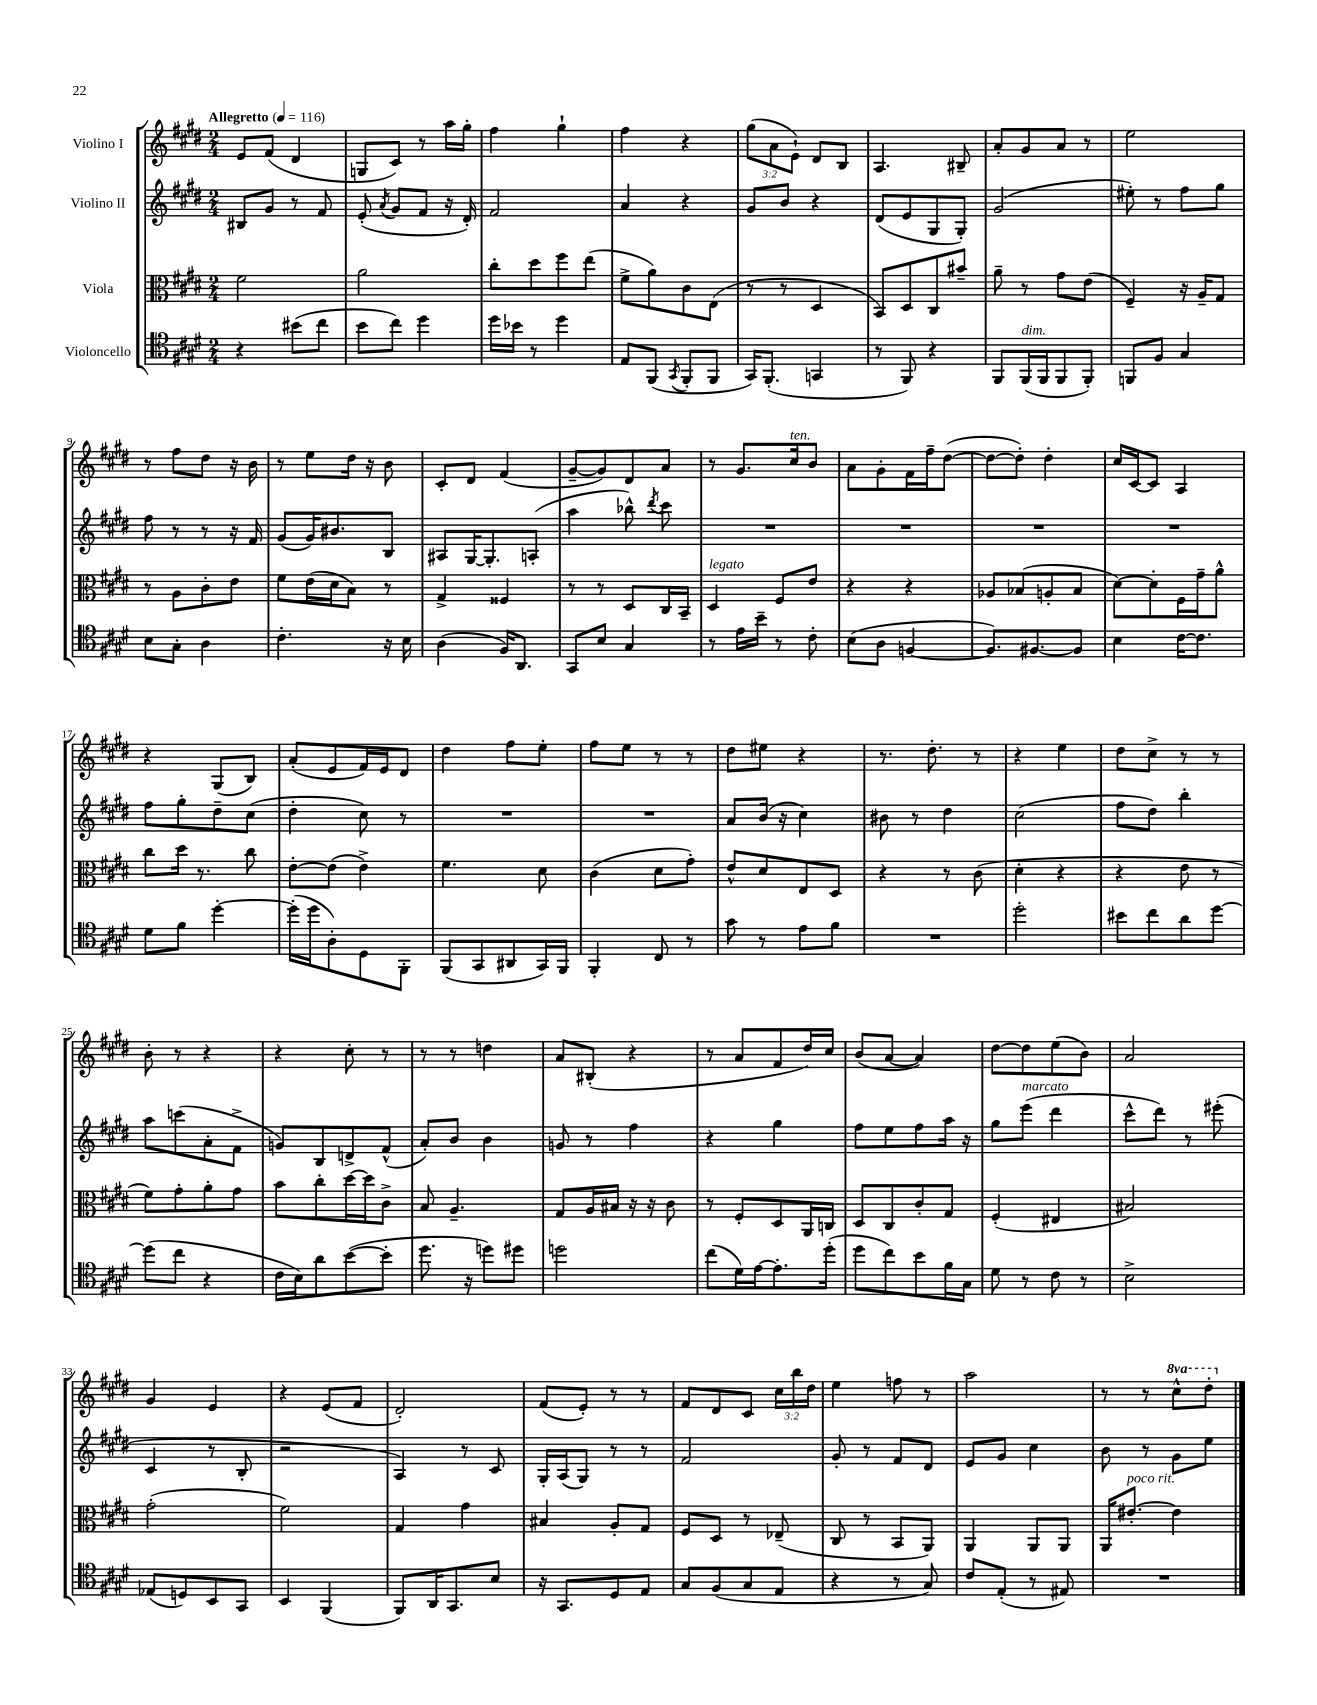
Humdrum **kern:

**kern	**kern	**kern	**kern
*staff4	*staff3	*staff2	*staff1
*clefC4	*clefC3	*clefG2	*clefG2
*k[f#c#g#d#]	*k[f#c#g#d#]	*k[f#c#g#d#]	*k[f#c#g#d#]
*M2/4	*M2/4	*M2/4	*M2/4
*MM116	*MM116	*MM116	*MM116
4r	2f#	8B#	8e
.	.	8g#	(8f#
(8b#	.	8r	4d#
8cc#	.	8f#	.
=	=	=	=
8b	2a	(8e'	8G
.	.	8qa	.
8cc#)	.	8g#	8c#)
4dd#	.	8f#	8r
.	.	16r	16aa
.	.	16d#')	16gg#'
=	=	=	=
16dd#	8cc#'	2f#	4ff#
16b-	.	.	.
8r	8dd#	.	.
4dd#	8ff#	.	4gg#`
.	(8ee	.	.
=	=	=	=
8E	8f#^	4a	4ff#
(8FF#	8a)	.	.
8qGG#	.	.	.
8FF#'	8c#	4r	4r
8FF#	(8E	.	.
=	=	=	=
16GG#)	8r	8g#	(12gg#
(8.FF#'	.	.	.
.	.	.	12a
.	8r	8b	.
.	.	.	12e`)
4GG	4D#	4r	8d#
.	.	.	8B
=	=	=	=
8r	8BB)	(8d#	4.A
8FF#)	8D#	8e	.
4r	8C#	8G#	.
.	8b#~	8G#')	8B#~
=	=	=	=
8FF#	8a~	(2g#	8a'
(16FF#	8r	.	8g#
16FF#	.	.	.
8FF#	8g#	.	8a
8FF#')	(8e	.	8r
=	=	=	=
8FF	4F#~)	8ee#')	2ee
8F#	.	8r	.
4G#	16r	8ff#	.
.	16A~	.	.
.	8G#	8gg#	.
=	=	=	=
8B	8r	8ff#	8r
8G#'	8A	8r	8ff#
4A	8c#'	8r	8dd#
.	8e	16r	16r
.	.	16f#	16b
=	=	=	=
4.c#'	8f#	(8g#	8r
.	(16e	16g#)	8ee
.	16d#	8.b#	.
.	8B)	.	16dd#
.	.	.	16r
16r	8r	8B	8b
16B	.	.	.
=	=	=	=
(4A	4G#^	8A#	8c#'
.	.	[16G#	8d#
.	.	8.G#']	.
16F#)	4F##	.	(4f#
8.AA	.	.	.
.	.	(8A'	.
=	=	=	=
8GG#	8r	4aa	[8g#~
8B	8r	.	8g#])
4G#	8D#	8bb-^^)	8d#
.	.	8qddd#	.
.	16C#	8ccc#	8a
.	16BB~	.	.
=	=	=	=
8r	4D#	2r	8r
16e	.	.	8.g#
16b~	.	.	.
8r	8F#	.	.
.	.	.	16cc#
8c#'	8e	.	8b
=	=	=	=
(8B	4r	2r	8a
8A	.	.	8g#'
[4F	4r	.	16f#
.	.	.	16ff#~
.	.	.	([8dd#
=	=	=	=
8.F])	8A-	2r	8dd#_
.	(8B-	.	8dd#'])
[8.F#	.	.	.
.	8A'	.	4dd#'
8F#]	8B-	.	.
=	=	=	=
4B	[8d#)	2r	16cc#
.	.	.	[16c#
.	8d#']	.	8c#]
[16c#	16F#	.	4A
8.c#]	16g#~	.	.
.	8a^^	.	.
=	=	=	=
8d#	8cc#	8ff#	4r
8f#	16dd#	8gg#'	.
.	8.r	.	.
[4dd#'	.	8dd#~	(8G#
.	8cc#	(8cc#	8B)
=	=	=	=
(16dd#']	[8e'	4dd#'	(8a'
16dd#	.	.	.
8A')	(8e]	.	8e
8D#	4e^)	8cc#)	16f#)
.	.	.	16e
8FF#'	.	8r	8d#
=	=	=	=
(8FF#	4.f#	2r	4dd#
8GG#	.	.	.
8AA#	.	.	8ff#
16GG#)	8d#	.	8ee'
16FF#	.	.	.
=	=	=	=
4FF#'	(4c#	2r	8ff#
.	.	.	8ee
8C#	8d#	.	8r
8r	8g#')	.	8r
=	=	=	=
8g#	8e^^	8a	8dd#
8r	8d#	(16b	8ee#
.	.	16r	.
8e	8E	4cc#)	4r
8f#	8D#	.	.
=	=	=	=
2r	4r	8b#	8.r
.	.	8r	.
.	.	.	8.dd#'
.	8r	4dd#	.
.	(8c#	.	8r
=	=	=	=
2dd#'	4d#'	(2cc#	4r
.	4r	.	4ee
=	=	=	=
8b#	4r	8ff#	8dd#
8cc#	.	8dd#)	8cc#^
8a	8e	4bb'	8r
[8dd#	8r	.	8r
=	=	=	=
(8dd#]	8f#)	8aa	8b'
8cc#	8g#'	(8ccc	8r
4r	8a'	8a'	4r
.	8g#	8f#^	.
=	=	=	=
16c#	8b	8g)	4r
16B)	.	.	.
8a	8cc#'	8B	.
([8b	[16dd#	8d^	8cc#'
.	16dd#]	.	.
8b']	8c#^	(8f#^^	8r
=	=	=	=
8.dd#	8B	8a')	8r
.	4.A~	8b	8r
16r	.	.	.
8dd)	.	4b	4dd
8dd#	.	.	.
=	=	=	=
2dd	8G#	8g	8a
.	16A	8r	(8B#'
.	16B#	.	.
.	16r	4ff#	4r
.	16r	.	.
.	8c#	.	.
=	=	=	=
(8cc#	8r	4r	8r
16d#)	8F#'	.	8a
[16e	.	.	.
8.e']	8D#	4gg#	8f#
.	16AA	.	16dd#)
(16dd#'	16C	.	16cc#
=	=	=	=
8dd#	8D#	8ff#	(8b
8cc#)	8C#	8ee	[8a
8b	8c#'	8ff#	4a])
16f#	8G#	16aa	.
16G#	.	16r	.
=	=	=	=
8d#	(4F#'	8gg#	[8dd#
8r	.	(8eee	8dd#]
8c#	4E#	4ddd#	(8ee
8r	.	.	8b)
=	=	=	=
2B^	2B#)	8ccc#^^	2a
.	.	8ddd#)	.
.	.	8r	.
.	.	(8eee#'	.
=	=	=	=
(8E-	(2g#'	4c#	4g#
8D)	.	.	.
8BB	.	8r	4e
8GG#	.	8B'	.
=	=	=	=
4BB	2f#)	2r	4r
(4FF#	.	.	(8e
.	.	.	8f#
=	=	=	=
8FF#)	4G#	4A)	2d#')
16AA	.	.	.
8.GG#	.	.	.
.	4g#	8r	.
8B	.	8c#	.
=	=	=	=
16r	4B#	16G#'	(8f#
8.GG#	.	(16A	.
.	.	8G#)	8e')
8D#	8A'	8r	8r
8E	8G#	8r	8r
=	=	=	=
8G#	8F#	2f#	8f#
(8F#	8D#	.	8d#
8G#	8r	.	8c#
8E	(8E-~	.	24cc#
.	.	.	24bb
.	.	.	24dd#
=	=	=	=
4r	8C#	8g#'	4ee
.	8r	8r	.
8r	8BB	8f#	8ff
8G#)	8AA)	8d#	8r
=	=	=	=
8c#	4AA	8e	2aa
(8E'	.	8g#	.
8r	8AA	4cc#	.
8E#)	8AA	.	.
=	=	=	=
2r	16AA	8b	8r
.	[8.e#'	.	.
.	.	8r	8r
.	4e#]	8g#	8ccc#^^
.	.	8ee	8ddd#'
==	==	==	==
*-	*-	*-	*-
